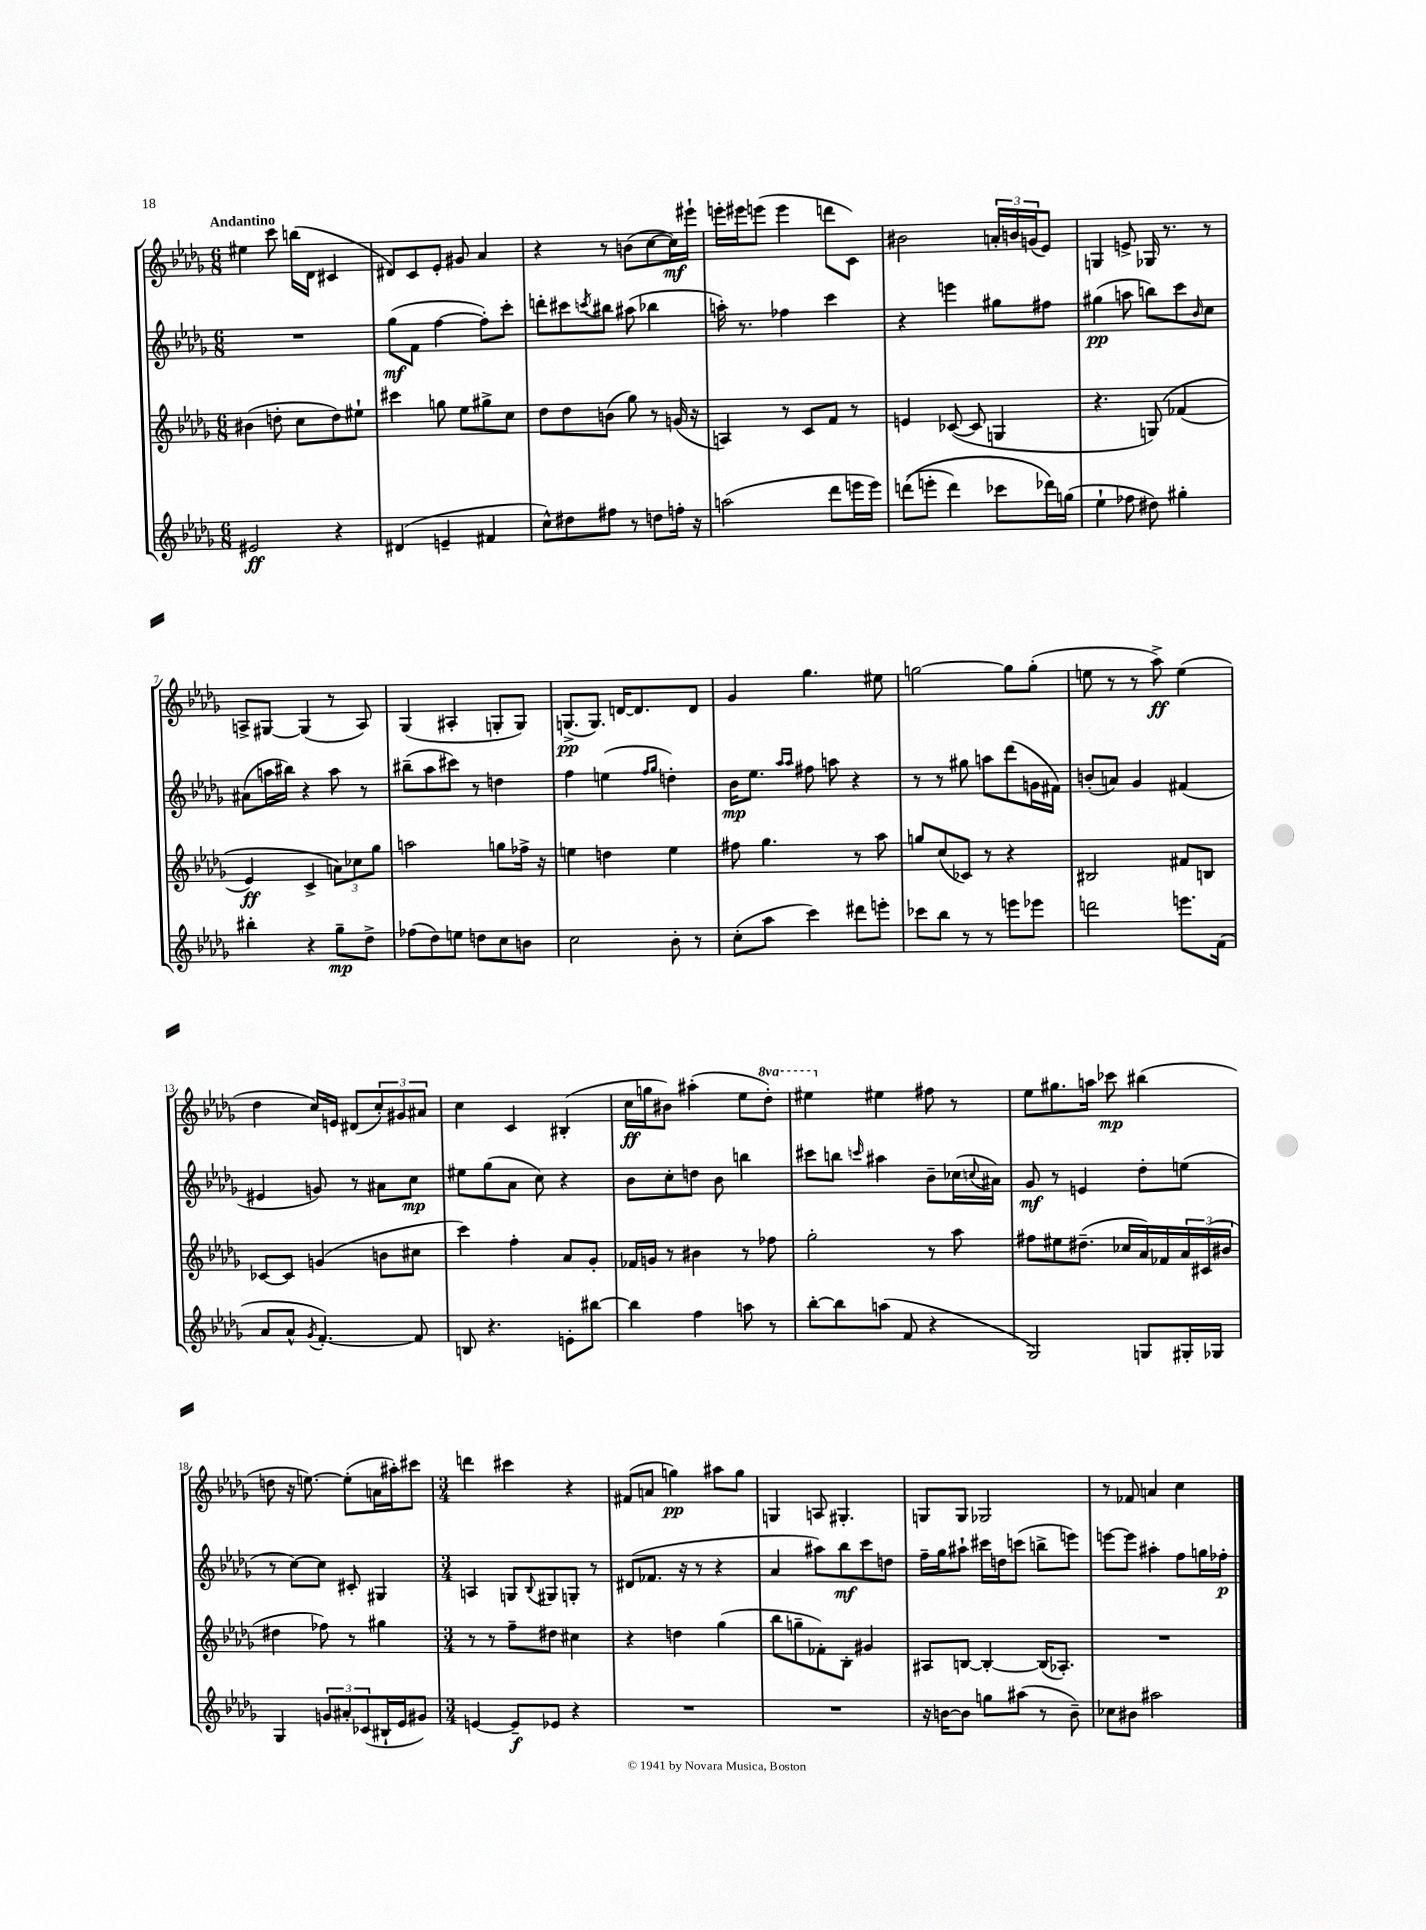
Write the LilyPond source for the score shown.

<<
\new StaffGroup <<
\new Staff = "s0" {
    \clef treble \key des \major \numericTimeSignature \time 6/8 \set Staff.ottavationMarkups = #ottavation-simple-ordinals \tempo "Andantino"
    eis''4 c'''8 b''16( des'16 cis'4 |
    dis'8) c'8 ees'8-. gis'8 aes'4 |
    r4 r8 b'8( c''8~ c''16\mf) eis'''16-! |
    e'''16-. eis'''16 e'''8( e'''4 d'''8 c'8) |
    bis'2 \tuplet 3/2 { a'16-. b'16 g'16( } ees'8) |
    g4 e'8-> ges16 r8. r8 |
    a8-> gis8~ gis4( r8 a8) |
    ges4( ais4-. g8-. g8) |
    g8.->\pp( g8.) d'16~ d'8. d'8 |
    ges'4 ges''4. eis''8 |
    g''2~ g''8 g''8-.( |
    e''8 r8 r8 aes''8->\ff) e''4( |
    des''4 c''16) e'16 dis'8( \tuplet 3/2 { c''8-.) gis'8 ais'8 } |
    c''4 c'4 bis4-.( |
    c''16\ff g''16 bis'8) ais''4-.( ees''8 \ottava #1 des'''8-.) |
    eis'''4 \ottava #0 eis''4 fis''8 r8 |
    ees''8 gis''8. a''16 ces'''8\mp bis''4( |
    d''8 r16 e''8.~) e''8-.( a'16 ais''16-.) cis'''8 |
    \numericTimeSignature \time 3/4 d'''4 cis'''4 r4 |
    fis'8( a'8 g''4\pp) ais''8 g''8 |
    g4 a8 gis4.-. |
    g8 g8 ges2 |
    r8 fes'8 a'4 c''4 \bar "|." |
}
\new Staff = "s1" {
    \clef treble \key des \major \numericTimeSignature \time 6/8
    R2. |
    ges''8\mf( f'8 f''4~ f''8-.) c'''8-. |
    d'''8-. cis'''8 \acciaccatura { c'''8 } bis''8 ais''8( bes''4 |
    a''16-.) r8. fes''4 c'''4 |
    r4 e'''4 gis''8 fis''8 |
    gis''4\pp( a''8 b''8) c'''8 \grace { bes'16 } c''8 |
    ais'8( a''16 bis''16) r4 a''8 r8 |
    bis''8--( aes''8 cis'''8) r8 d''4 |
    f''4 e''4( \grace { f''16 ges''16 } d''4-.) |
    bes'16\mp ees''8. \grace { aes''16 aes''16 } fis''8 a''8 r4 |
    r8 r8 gis''8 a''8 des'''8( g'16 fis'16) |
    b'8-.( a'8) ges'4 fis'4( |
    eis'4 g'8) r8 ais'8 c''8\mp |
    eis''8 ges''8( aes'8 c''8) r4 |
    bes'8 c''8-. d''8 bes'8 b''4 |
    cis'''8 b''8 \grace { c'''16 } ais''4 bes'8-- ces''16( \appoggiatura { c''8 } ais'16) |
    ges'8\mf r8 e'4 des''8-. e''8( |
    r8 c''8~) c''8 cis'8-. gis4 |
    \numericTimeSignature \time 3/4 a4 g8 \appoggiatura { bes8 } gis8 g8-. r8 |
    dis'8( fes'8. r16 r8 r4 |
    aes'4 ais''8) bes''8\mf c'''8 d''8 |
    f''16-- ges''16 ais''8-! cis'''16 d''16 c'''8( b''8-> e'''8) |
    e'''8~ e'''8 ais''4-. f''8 g''16 fes''16-.\p \bar "|." |
}
\new Staff = "s2" {
    \clef treble \key des \major \numericTimeSignature \time 6/8
    bis'4( d''8-. c''8 d''8) eis''8-! |
    cis'''4 g''8 ees''8 gis''8-> c''8 |
    des''8 des''8 b'8( ges''8) r8 g'16( r16 |
    a4) r8 c'8 f'8 r8 |
    e'4 ces'8~( ces'8 g4 |
    r4. g8)\( fes'4( |
    ees'4\ff) c'4-> \tuplet 3/2 { a'8\) ces''8 ges''8 } |
    a''2 g''8 fes''16-> r16 |
    e''4 d''4 e''4 |
    fis''8 ges''4. r8 aes''8 |
    g''8 c''8( ces'8) r8 r4 |
    bis2 fis'8 b8 |
    ces'8~ ces'8 g'4( b'8 cis''8 |
    c'''4) f''4-. aes'8 ges'8-. |
    fes'16 g'16 r8 bis'4 r8 fes''8 |
    ges''2-. r8 aes''8 |
    fis''8 eis''8 dis''8.--( ces''16 aes'16) fes'16 \tuplet 3/2 { aes'16 cis'16( bis'16 } |
    dis''4 fes''8) r8 gis''4 |
    \numericTimeSignature \time 3/4 r8 r8 f''8-- dis''8 cis''4 |
    r4 d''4 ges''4( |
    bes''8 g''8-- fes'8-.) bes8-. gis'4 |
    ais8 b8~ b4~-. b16( aes8.-.) |
    R2. \bar "|." |
}
\new Staff = "s3" {
    \clef treble \key des \major \numericTimeSignature \time 6/8
    eis'2\ff r4 |
    dis'4( e'4-- fis'4 |
    c''8-^) dis''8 fis''8 r8 d''8 f''16-. r16 |
    a''2( des'''8 e'''16 e'''16) |
    d'''8(\( e'''8-. d'''4) ces'''8 des'''16\) g''16( |
    ees''4-! fes''8 dis''8) gis''4-. |
    bis''4-. r4 ges''8--\mp des''8-> |
    fes''8( des''8) e''8 d''8 c''8 b'8 |
    c''2 bes'8-. r8 |
    c''8-.( aes''8 c'''4) dis'''8 e'''8-. |
    ces'''8 bes''8 r8 r8 e'''8 ees'''8 |
    d'''2 e'''8. f'16( |
    aes'8 aes'8-^ \acciaccatura { ges'8 } f'4.~-.) f'8 |
    b8 r4. e'8-. bis''8~ |
    bis''4 f''4 a''8 r8 |
    bes''8~-. bes''8 a''8( f'8 r4 |
    ges2) g8 gis16-. ges16 |
    ges4 \tuplet 3/2 { g'8 ais'8-. ces'8( } bis16-! ees'16 gis'8) |
    \numericTimeSignature \time 3/4 e'4~ e'8--\f ees'8 r4 |
    R2. |
    R2. |
    r16 b'16~ b'8 g''8 ais''8( r8 b'8--) |
    ces''8 bis'8 ais''2 \bar "|." |
}
>>
>>
